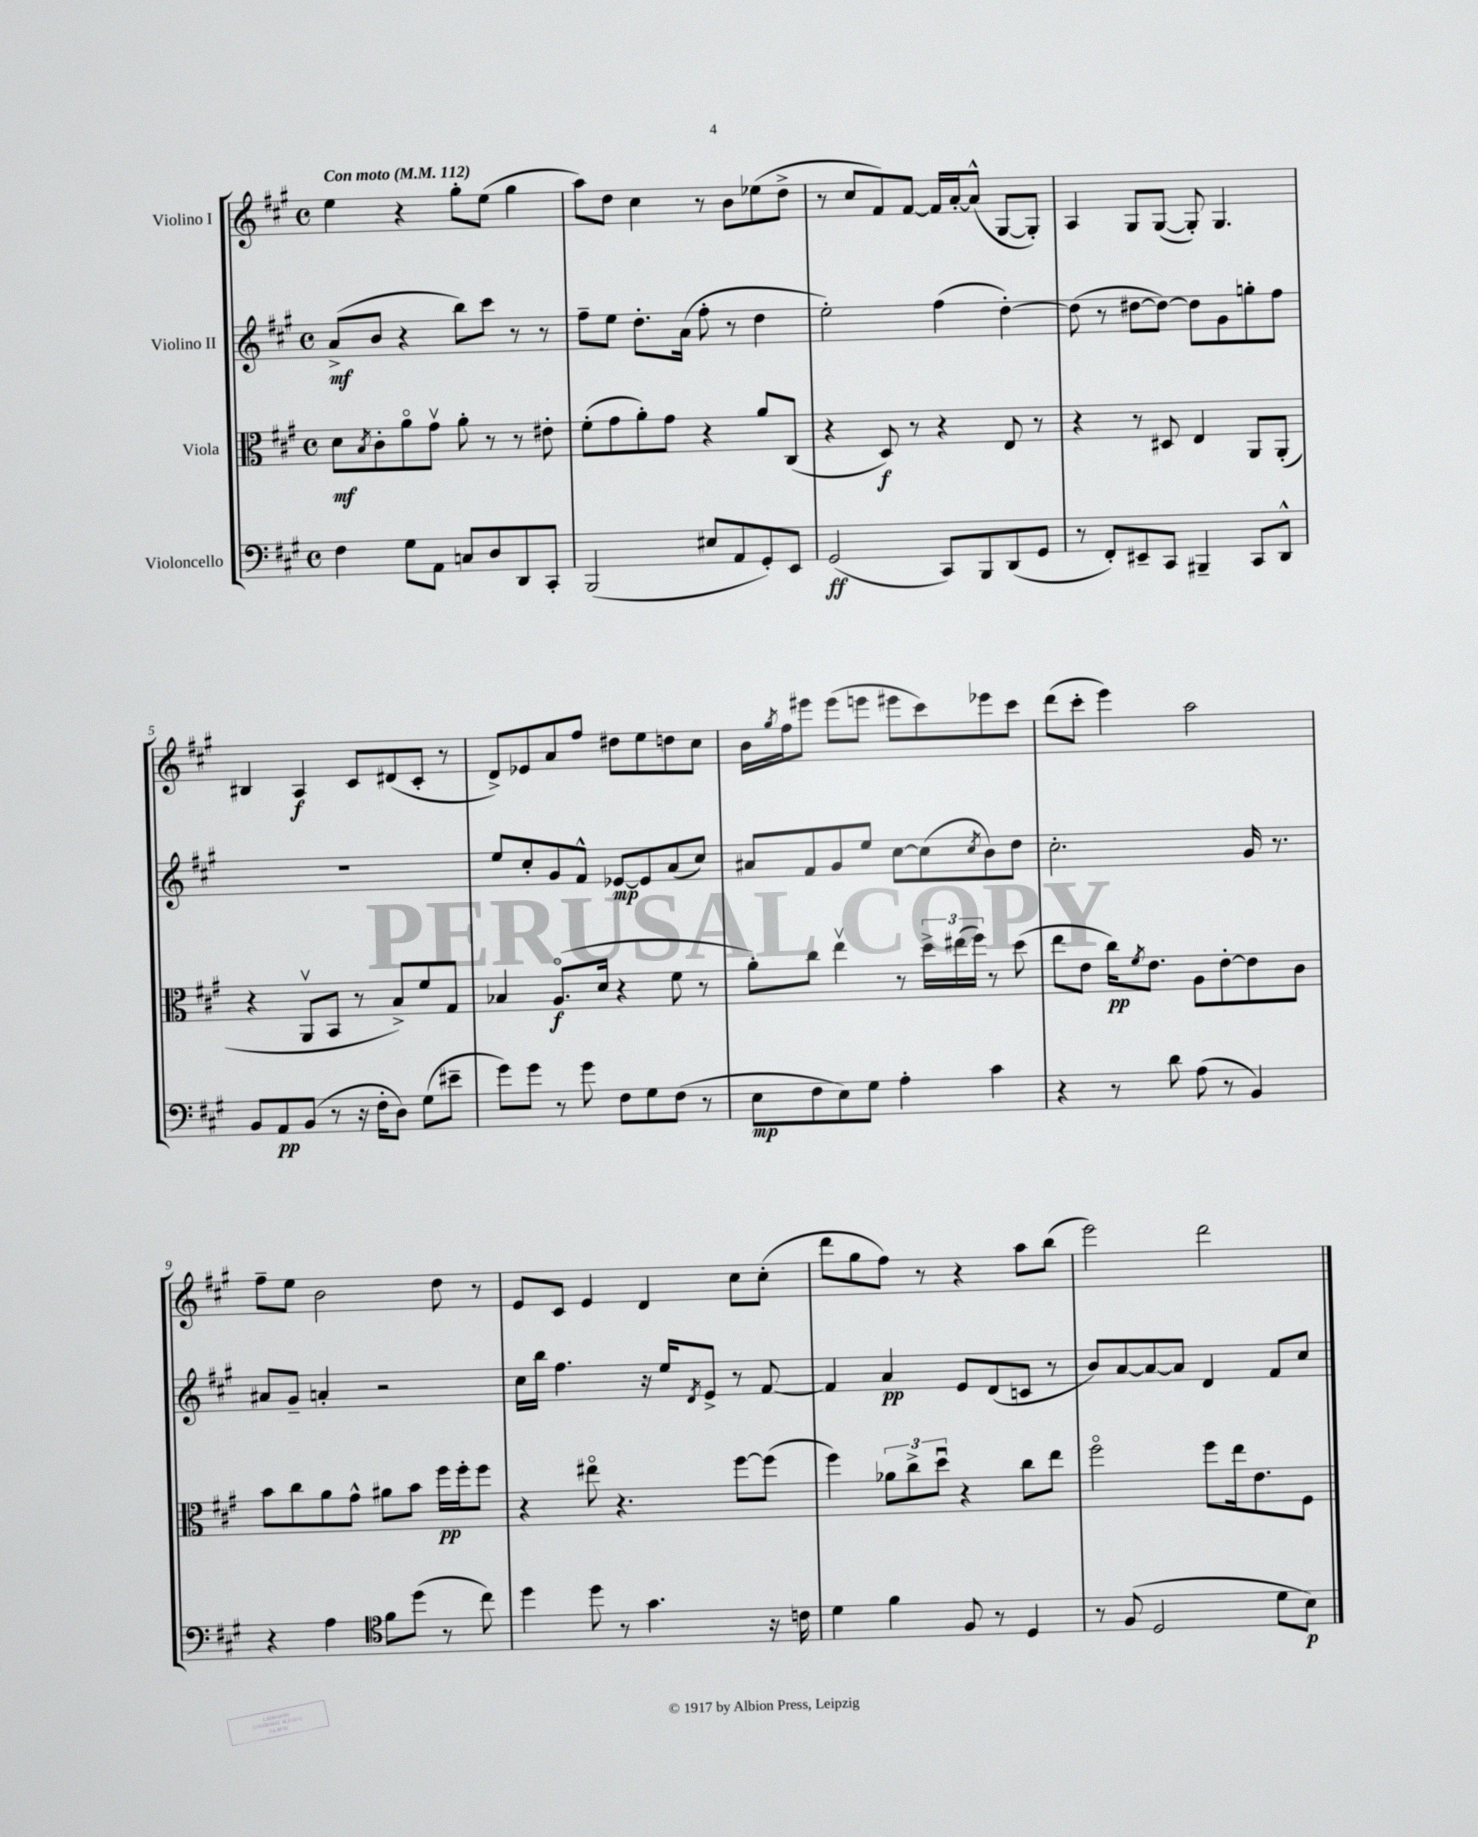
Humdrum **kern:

**kern	**kern	**kern	**kern
*staff4	*staff3	*staff2	*staff1
*clefF4	*clefC3	*clefG2	*clefG2
*k[f#c#g#]	*k[f#c#g#]	*k[f#c#g#]	*k[f#c#g#]
*M4/4	*M4/4	*M4/4	*M4/4
*met(c)	*met(c)	*met(c)	*met(c)
*MM112	*MM112	*MM112	*MM112
4F#	8d	(8a^	4ee
.	8qB	.	.
.	8c#'	8b	.
8G#	8ao	4r	4r
8AA	8g#v	.	.
8C	8a'	8bb)	8gg#'
8D	8r	8ccc#	(8ee
8DD	8r	8r	4gg#
8CC#'	8e#'	8r	.
=	=	=	=
(2BBB	(8f#'	8ff#~	8aa)
.	8g#	8ee	8dd
.	8a')	8.dd'	4cc#
.	8g#	.	.
.	.	(16a	.
8E#	4r	8ff#'	8r
8AA	.	8r	8b
8GG#')	8a	4dd	(8ee-
8EE	(8C#	.	8dd^
=	=	=	=
(2GG#	4r	2ee')	8r
.	.	.	8cc#
.	8D)	.	8f#)
.	8r	.	[8f#
8CC#)	4r	(4ff#	16f#]
.	.	.	[16a'
8BBB	.	.	(8a^^]
(8DD	8E	[4dd')	[8G#
8GG#	8r	.	8G#'])
=	=	=	=
8r	4r	(8dd]	4A
8FF#')	.	8r	.
8EE#~	8r	[8dd#	8G#
8CC#	8D#	8dd#_)	([8G#
4BBB#~	4E	8dd#]	8G#'])
.	.	8g#	4.G#
8CC#	8AA	8gg'	.
8DD^^	(8AA'	8ff#	.
=	=	=	=
8BB	4r	1r	4B#
8AA	.	.	.
(8BB	8AAv	.	4A
8r	8BB	.	.
16r	8r	.	8c#
16F#'	.	.	.
8D)	8B^)	.	(8d#
(8G#	8f#	.	8c#'
8e#~	8G#	.	8r
=	=	=	=
8g#)	4B-	8ee	8d^)
8g#	.	8cc#'	8e-
8r	(8.Ao	8g#	8a
8g#	.	8f#^^	8ff#
.	16d	.	.
8F#	4r	[8e-	8dd#
8G#	.	8e-]	8ee
(8F#	8f#	(8a	8dd
8r	8r	8cc#)	8cc#
=	=	=	=
8E	8a')	8a#	16b
.	.	.	8qgg#
.	.	.	16ff#
8F#	8cc#	8f#	8eee#
8E)	4eev	8g#	(8eee#
8G#	.	8ee	8eee
4A'	8r	[8cc#	8eee#
.	24dd^	(8cc#]	8ccc#)
.	(24ee#	.	.
.	24ff#)	.	.
.	.	8qcc#	.
4c#	8r	8b)	8eee-
.	(8dd	8dd	8ccc#
=	=	=	=
4r	8ee	2.cc#'	(8ddd
.	8e	.	8ccc#'
8r	16cc#)	.	4eee)
.	8qf#	.	.
.	8.e	.	.
8d	.	.	.
(8A	8A	.	2aa
8r	[8e'	.	.
4BB)	8e]	16g#	.
.	.	8.r	.
.	8c#	.	.
=	=	=	=
4r	8b	8a#	8ff#~
.	8cc#	8g#~	8ee
4A	8a	4a'	2b
.	8g#^^	.	.
*clefC4	*	*	*
8f#	8a#	2r	.
(8dd	8b	.	.
8r	16ff#	.	8dd
.	16ff#'	.	.
8cc#)	8ff#	.	8r
=	=	=	=
4dd	4r	16cc#	8e
.	.	16bb	.
.	.	4.ff#	8c#
8dd	8ee#o	.	4e
8r	4.r	.	.
4.g#	.	16r	4d
.	.	16ee	.
.	.	8qd	.
.	.	8e^	.
.	[8ff#	8r	8cc#
16r	(8ff#]	[8f#	(8cc#'
16c	.	.	.
=	=	=	=
4d	4ff#)	4f#]	8ddd
.	.	.	8gg#
4f#	12a-	4a	8ff#)
.	12cc#^	.	.
.	.	.	8r
.	12ddu	.	.
8F#	4r	8e	4r
8r	.	(8d	.
4D	8cc#	8c	8aa
.	8ee	8r	(8bb
=	=	=	=
8r	2ff#o	8b)	2eee)
(8F#	.	[8a	.
2D	.	8a_	.
.	.	8a]	.
.	8ff#	4d	2ddd
.	16ee	.	.
.	8.e	.	.
8d	.	8f#	.
8B)	8F#	8cc#	.
==	==	==	==
*-	*-	*-	*-
